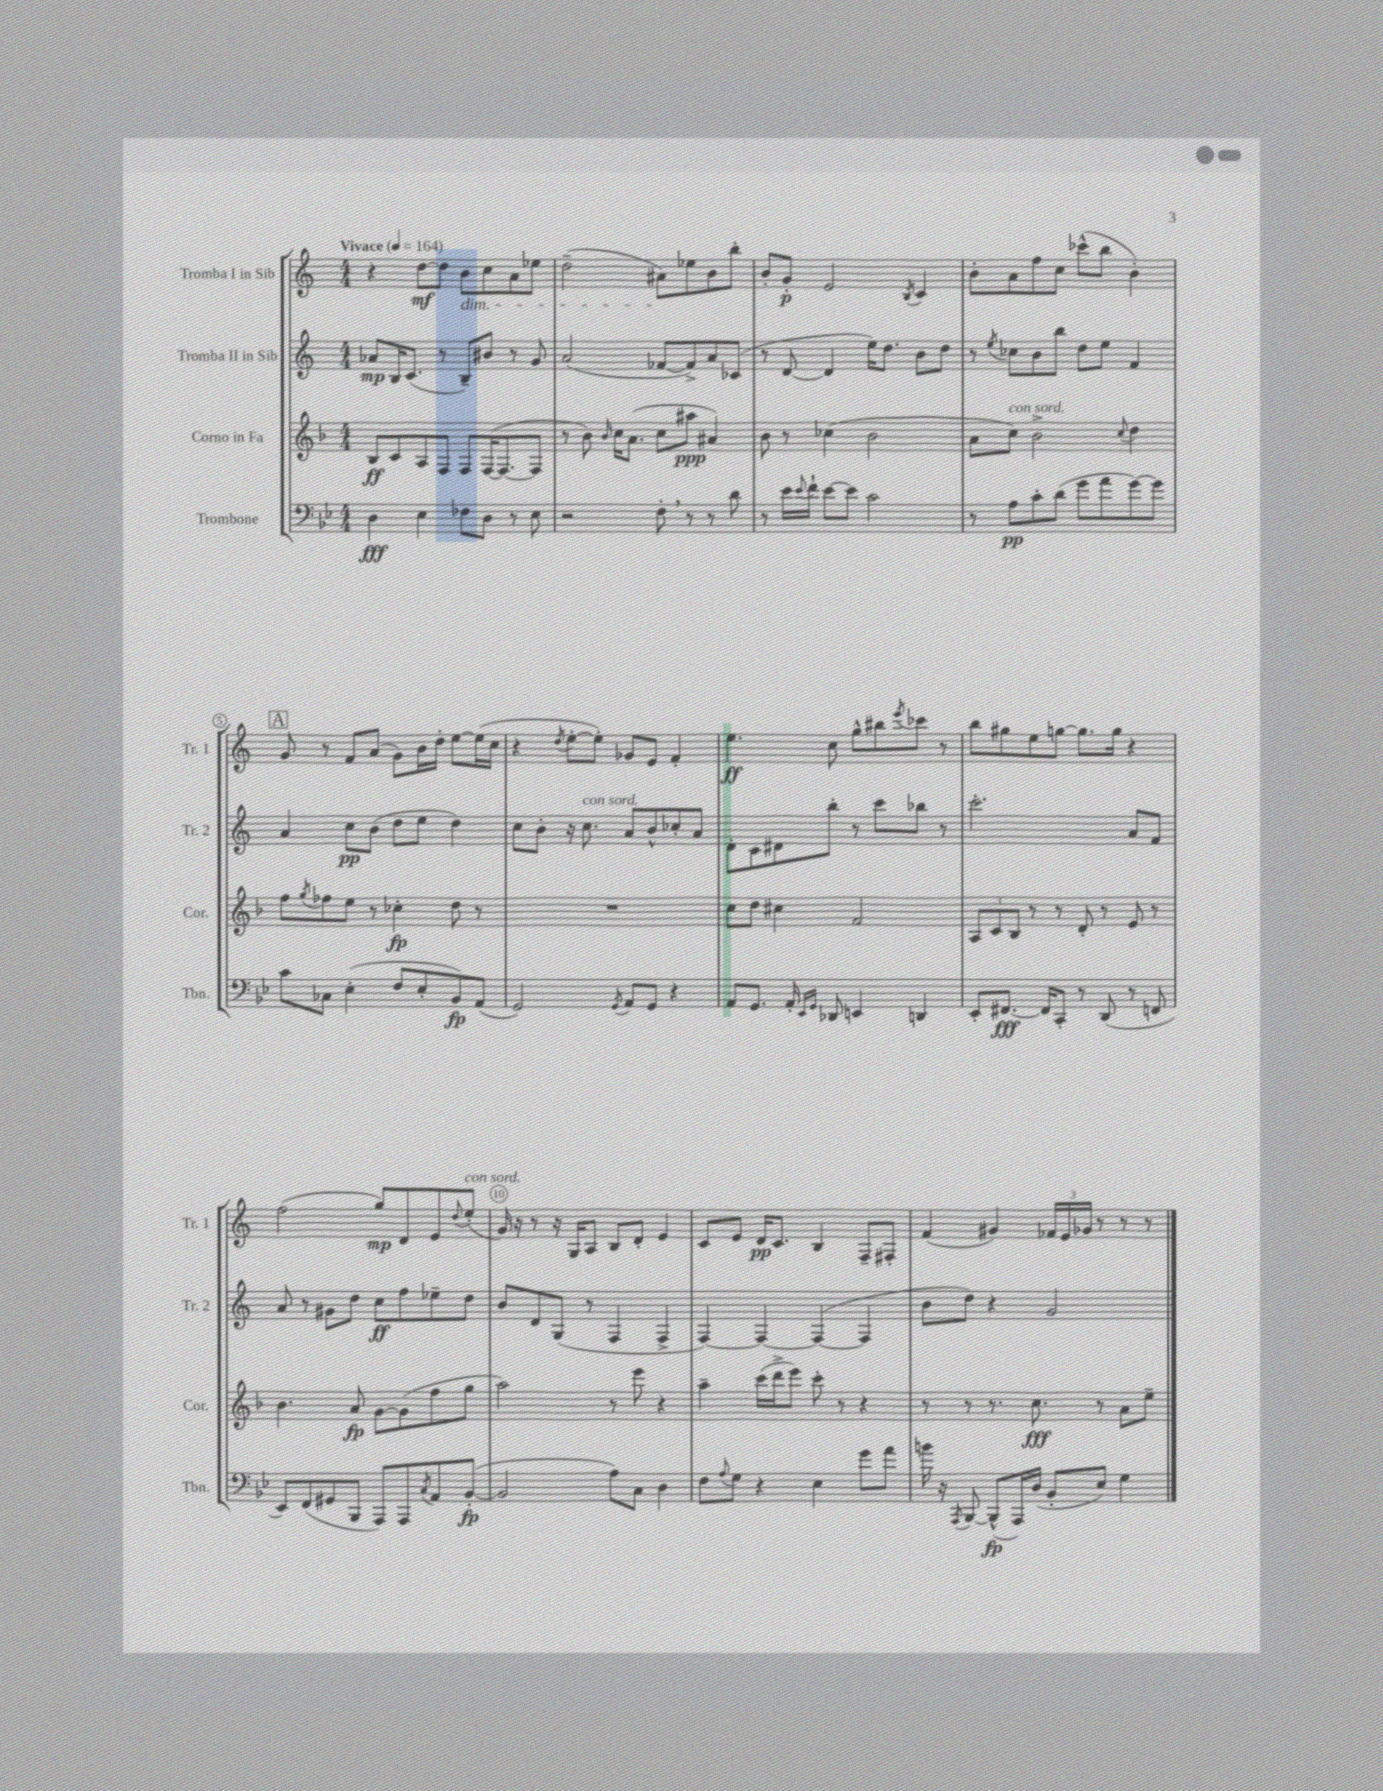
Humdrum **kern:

**kern	**dynam	**kern	**dynam	**kern	**dynam	**kern	**dynam
*part4	*part4	*part3	*part3	*part2	*part2	*part1	*part1
*staff4	*staff4	*staff3	*staff3	*staff2	*staff2	*staff1	*staff1
*I"Trombone	*	*I"Corno in Fa	*	*I"Tromba II in Sib	*	*I"Tromba I in Sib	*
*I'Tbn.	*	*I'Cor.	*	*I'Tr. 2	*	*I'Tr. 1	*
*clefF4	*	*clefG2	*	*clefG2	*	*clefG2	*
*k[b-e-]	*	*k[b-]	*	*k[]	*	*k[]	*
*M4/4	*	*M4/4	*	*M4/4	*	*M4/4	*
*MM164	*	*MM164	*	*MM164	*	*MM164	*
=1	=1	=1	=1	=1	=1	=1	=1
!	!	!	!	!	!	!LO:TX:a:B:t=Vivace	!
4D\	fff	8B-/L	ff	8a-X/L	mp	4r	.
.	.	8c/	.	16B/K	.	.	.
.	.	.	.	(8.c/J	.	.	.
4E-\	.	8A/	.	.	.	[8dd\L	mf
.	.	8F/J	.	8r	.	8dd\J]	.
!	!	!	!	!	!	!LO:TX:b:i:t=dim.	!
8F-X\L	.	8F/L	.	8B~/L)	.	8b\L	.
8D\J	.	([16F/K	.	8b#X/J	.	8cc\	.
.	.	8.F/_	.	.	.	.	.
8r	.	.	.	8r	.	8a\	.
8E-\	.	8F/J]	.	8g/	.	8ee-X\J	.
=2	=2	=2	=2	=2	=2	=2	=2
2r	.	8r	.	(2a/	.	(2dd~\	.
.	.	8b-\)	.	.	.	.	.
.	.	16qqb-/	.	.	.	.	.
.	.	16cc\KL	.	.	.	.	.
.	.	(8.a\J	.	.	.	.	.
8F',\	.	8cc\L	.	[8f-X/L	.	8a#X\L)	.
8r	.	8aa#X\J	ppp	8f-^/])	.	8ee-X\	.
8r	.	4a#X/)	.	8a/	.	8b\	.
8d\	.	.	.	(8c-X/J	.	8bb'\J	.
=3	=3	=3	=3	=3	=3	=3	=3
8r	.	8b-\	.	8r	.	8b'/L	.
16e-\LL	.	8r	.	[8d/	.	8g'/J	p
8qqe-/	.	.	.	.	.	.	.
16f`\JJ	.	.	.	.	.	.	.
[8e-\L	.	(4cc-X\	.	4d/]	.	2e/	.
8e-\J]	.	.	.	.	.	.	.
2c\	.	2b-\	.	16ee\KL)	.	.	.
.	.	.	.	8.dd\J	.	.	.
.	.	.	.	.	.	8qB/	.
.	.	.	.	8b\L	.	4c/	.
.	.	.	.	8dd\J	.	.	.
=4	=4	=4	=4	=4	=4	=4	=4
8r	.	8a\L	.	8r	.	8b'\L	.
.	.	.	.	8qee/	.	.	.
!	!	!LO:TX:a:i:t=con sord.	!	!	!	!	!
8A\L	pp	8cc\J)	.	8cc-X\L	.	8a\	.
8c'\	.	2b-^\	.	8b\	.	8ff\	.
(8d\J	.	.	.	8bb\J	.	8cc\J	.
8g\L	.	.	.	8dd\L	.	(8ccc-X^^\L	.
8a\	.	.	.	8ee\J	.	8bb\J	.
.	.	8qqcc/	.	.	.	.	.
[8g\)	.	4dd\	.	4f/	.	4b'\)	.
8g\J]	.	.	.	.	.	.	.
!!LO:LB:g=z
!!LO:REH:place=s1:t=A
=5	=5	=5	=5	=5	=5	=5	=5
8c\L	.	8ff\L	.	4a/	.	8g/	.
.	.	8qgg/	.	.	.	.	.
8C-X\J	.	8ff-X\	.	.	.	8r	.
(4E-'\	.	8ee\J	.	8cc\L	pp	8f/L	.
.	.	8r	.	(8b\J	.	(8a/J	.
8F/L	.	4cc-X'\	fp	8dd\L	.	8g\L)	.
8E-'/	.	.	.	8ee\J	.	16b\L	.
.	.	.	.	.	.	16dd'\JJ	.
8BB-/)	fp	8dd\	.	4dd\)	.	[8ee\L	.
(8AA/J	.	8r	.	.	.	(16ee\L]	.
.	.	.	.	.	.	16cc\JJ	.
=6	=6	=6	=6	=6	=6	=6	=6
2GG/)	.	1r	.	8cc\L	.	4r	.
.	.	.	.	8b'\J	.	.	.
.	.	.	.	.	.	8qdd/	.
.	.	.	.	16r	.	[8ee'\L	.
!	!	!	!	!LO:TX:a:i:t=con sord.	!	!	!
.	.	.	.	8.cc\	.	.	.
.	.	.	.	.	.	8ee'\J])	.
8qGG/	.	.	.	.	.	.	.
8AA/L	.	.	.	8a/L	.	8g-X/L	.
8GG/J	.	.	.	8b^^/	.	8e/J	.
4r	.	.	.	8cc-X'/	.	4f'/	.
.	.	.	.	8a/J	.	.	.
=7	=7	=7	=7	=7	=7	=7	=7
8AA/L	.	8cc\L	.	8d'\L	.	4.ee\	ff
8.GG/J	.	8dd\J	.	8c\	.	.	.
.	.	4cc#X\	.	8d#X\	.	.	.
16AA'/	.	.	.	.	.	.	.
16qqEE-/LL	.	.	.	.	.	.	.
16qqGG/JJ	.	.	.	.	.	.	.
8DD-X/	.	.	.	8bb'\J	.	8cc\	.
4EEn/	.	2f/	.	8r	.	8gg^^\L	.
.	.	.	.	8ccc\L	.	8bb#X\	.
.	.	.	.	.	.	8qeee/	.
4DDn/	.	.	.	8bb-X\J	.	8ccc-X\J	.
.	.	.	.	8r	.	8r	.
=8	=8	=8	=8	=8	=8	=8	=8
8EE-'/L	.	12A/L	.	2.ccc'\	.	8bb\L	.
.	.	12c/	.	.	.	.	.
[8.FF#X/J	fff	.	.	.	.	8gg#X\	.
.	.	12B-/J	.	.	.	.	.
.	.	8r	.	.	.	8ee\	.
16FF#/KL]	.	.	.	.	.	.	.
8CC'/J	.	8r	.	.	.	[8ggn\J	.
8r	.	8d'/	.	.	.	8.gg\L]	.
(8DD/	.	8r	.	.	.	.	.
.	.	.	.	.	.	16gg\Jk	.
8r	.	8e/	.	8a/L	.	4r	.
8FFn/	.	8r	.	8f/J	.	.	.
!!LO:LB:g=z
=9	=9	=9	=9	=9	=9	=9	=9
8EE-/L)	.	4.b-\	.	8a/	.	(2ff\	.
(8FF/	.	.	.	8r	.	.	.
8GG#X/	.	.	.	8g#X\L	.	.	.
8BBB-/J	.	8a/	fp	8dd\J	.	.	.
8AAA/L)	.	[8g\L	.	8cc\L	ff	8gg/L)	mp
8AAA/	.	(8g\]	.	8ff\	.	8d/	.
8qC/	.	.	.	.	.	.	.
8AA/	.	8ff\	.	8ee-X~\	.	8e/	.
.	.	.	.	.	.	8qqdd/	.
!	!	!	!	!	!	!LO:TX:a:i:t=con sord.	!
([8BB-'/J	fp	8gg\J	.	8dd\J	.	(8ee'/J	.
=10	=10	=10	=10	=10	=10	=10	=10
2BB-/]	.	2aa\)	.	8b/L	.	16g/)	.
.	.	.	.	.	.	16r	.
.	.	.	.	8d/	.	8r	.
.	.	.	.	(8G/J	.	16r	.
.	.	.	.	.	.	16G/KL	.
.	.	.	.	8r	.	8A/J	.
8A\L)	.	8r	.	4F/	.	8B/L	.
8C\J	.	8eee\	.	.	.	8d'/J	.
4D\	.	4r	.	4F^/	.	4e/	.
=11	=11	=11	=11	=11	=11	=11	=11
8F\L	.	4aa~\	.	[4F/)	.	8c/L	.
8qqA/	.	.	.	.	.	.	.
8G\J	.	.	.	.	.	8e/J	.
4r	.	(16ccc\LL	.	4F/_	.	16d/KL	pp
.	.	16ddd^\J	.	.	.	8.c/J	.
.	.	8eee\J)	.	.	.	.	.
4E-\	.	8ccc'\	.	(4F/_	.	4B/	.
.	.	8r	.	.	.	.	.
8g\L	.	4r	.	4F/]	.	8F~/L	.
8a\J	.	.	.	.	.	8F#X'/J	.
=12	=12	=12	=12	=12	=12	=12	=12
16bn\	.	8r	.	8b\L	.	(4f/	.
16r	.	.	.	.	.	.	.
8qAAA/	.	.	.	.	.	.	.
[8BBB-/	.	8r	.	8dd\J)	.	.	.
(8BBB-^^/L]	fp	8.r	.	4r	.	4g#X/)	.
16AAA/L)	.	.	.	.	.	.	.
(16D/JJ	.	8.cc\	fff	.	.	.	.
8BB-'/L	.	.	.	2g/	.	24f-X/LL	.
.	.	.	.	.	.	24e/	.
.	.	.	.	.	.	24g-X/JJ	.
8E-/J)	.	8r	.	.	.	8r	.
4G\	.	8a\L	.	.	.	8r	.
.	.	8ee~\J	.	.	.	8r	.
==	==	==	==	==	==	==	==
*-	*-	*-	*-	*-	*-	*-	*-
